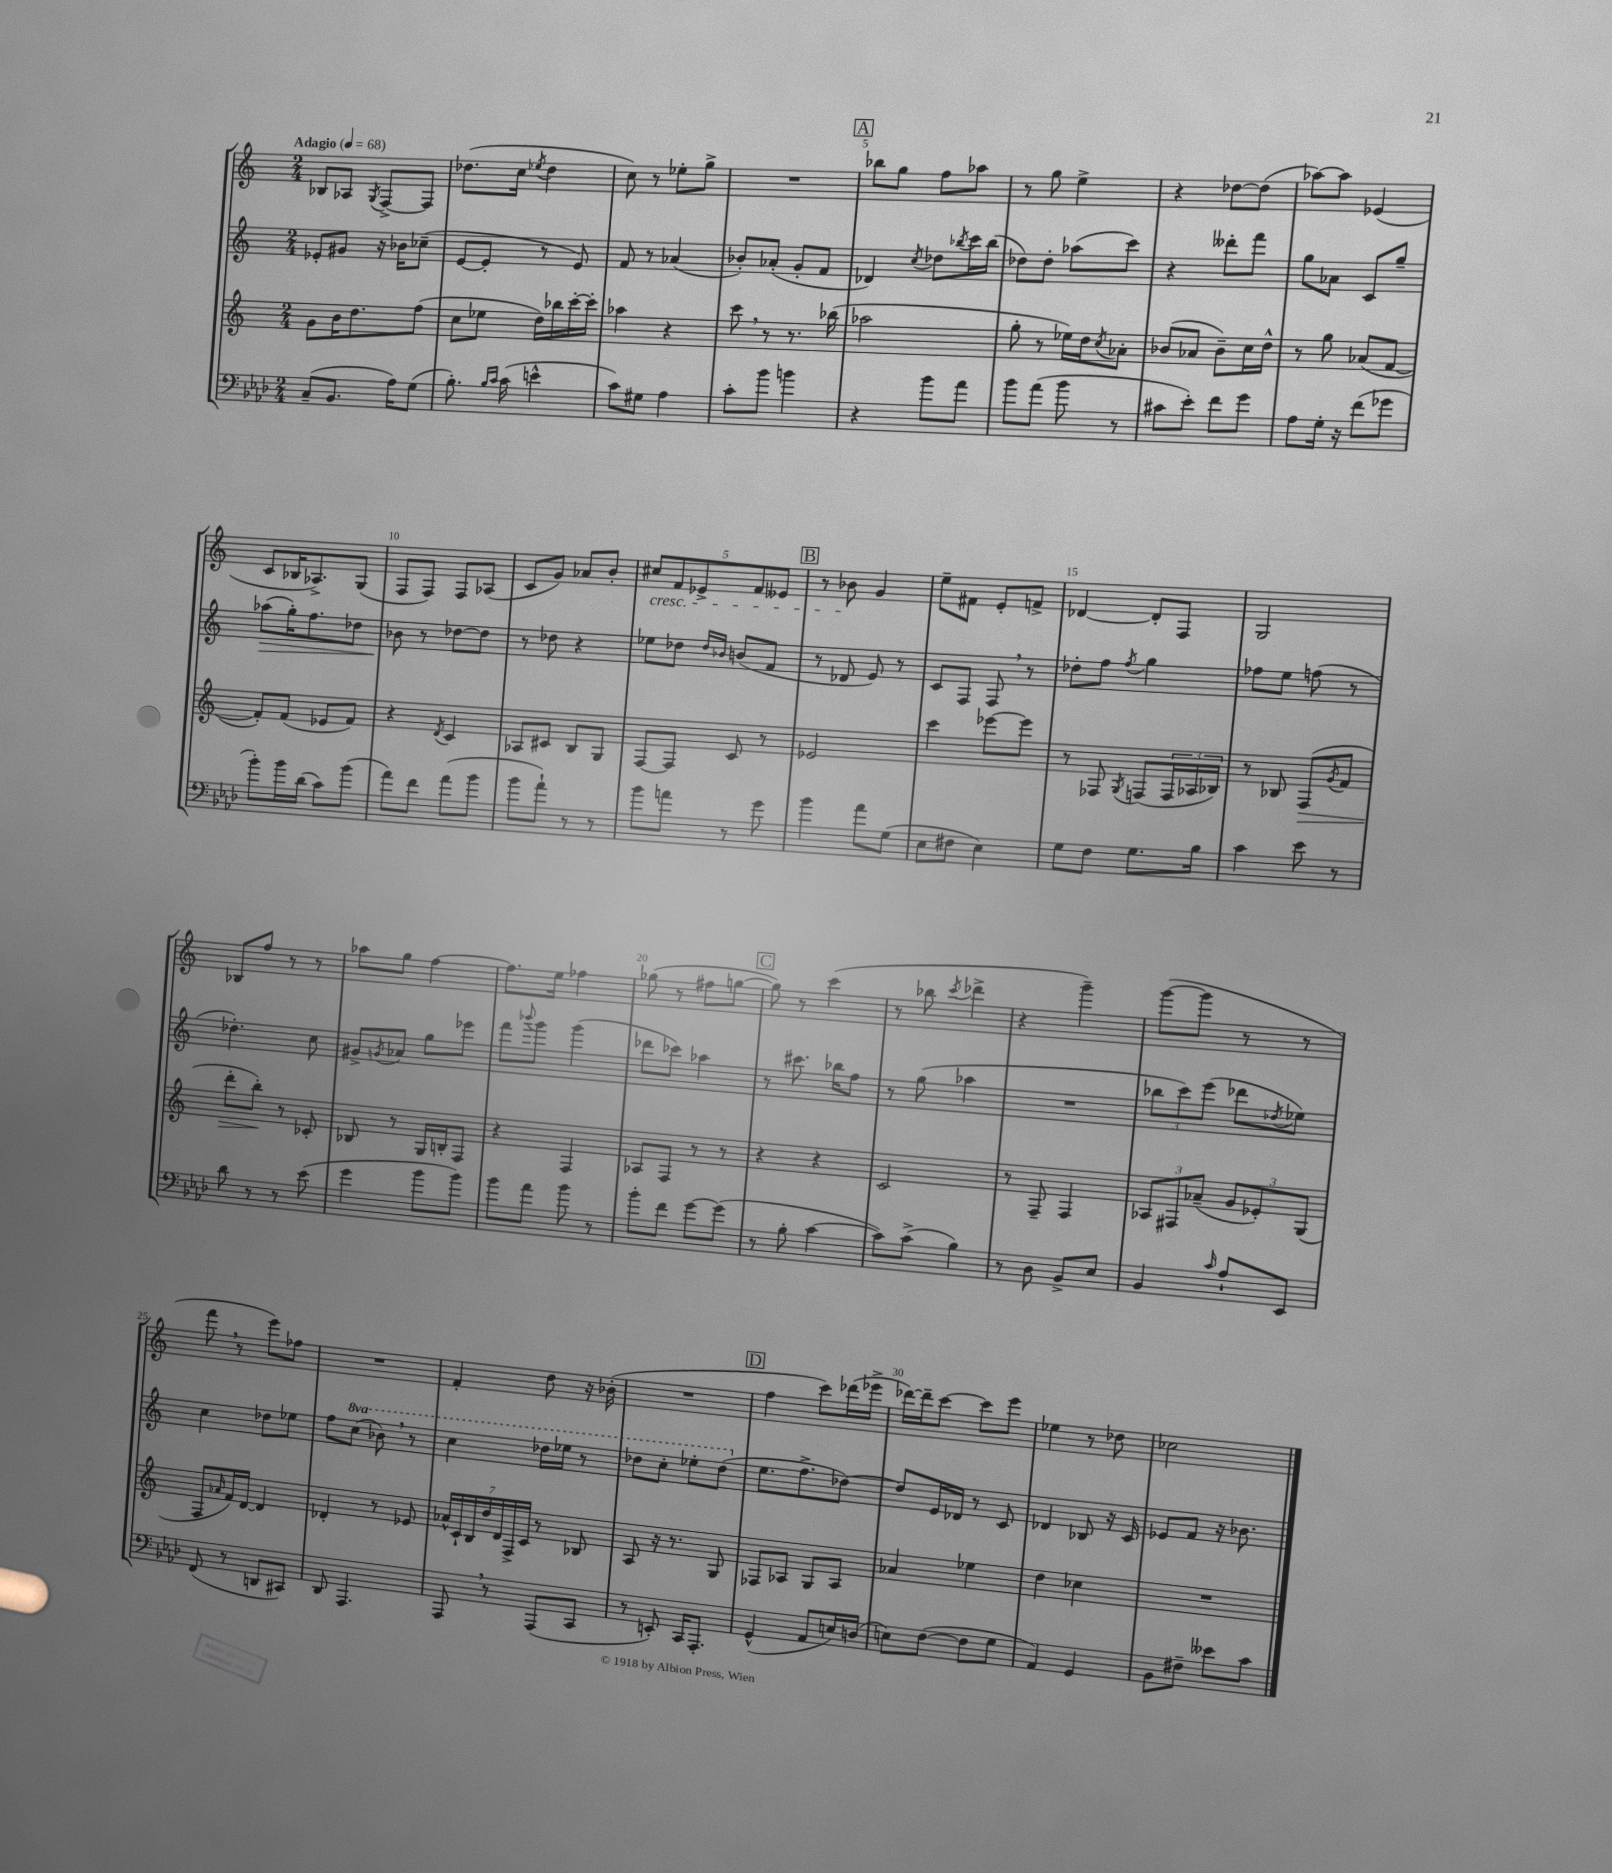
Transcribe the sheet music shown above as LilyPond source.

<<
\new StaffGroup <<
\new Staff = "s0" {
    \clef treble \key c \major \numericTimeSignature \time 2/4 \tempo "Adagio" 4 = 68
    bes8 aes8 \acciaccatura { g8 } f8~-> f8 |
    des''8.( c''16 \acciaccatura { ees''8 } des''4 |
    c''8) r8 ees''8-. g''8-> |
    R2 |
    \mark \markup { \box "A" } bes''8 g''8 f''8 aes''8 |
    r8 g''8 e''4-> |
    r4 des''8~ des''8( |
    aes''8~) aes''8 ees'4( |
    c'8 bes16 aes8.->) g8( |
    f8 f8) f8 aes8( |
    c'8 g'8) aes'8 b'8-. |
    \tuplet 5/4 { cis''8\cresc f'8 ees'8-> f'8 eeses'8 } |
    \mark \markup { \box "B" } r8 bes'8\! g'4 |
    e''8-- fis'8 e'8-. f'8-> |
    des'4~ des'8-. f8 |
    g2 |
    bes8 f''8 r8 r8 |
    aes''8 g''8 f''4~ |
    f''8. e''16 fes''4 |
    ges''8( r8 fis''8 g''8~ |
    \mark \markup { \box "C" } g''8) r8 c'''4( |
    r8 bes''8 \acciaccatura { c'''8 } des'''4-> |
    r4 g'''4--) |
    g'''8~( g'''8 r8 r8 |
    f'''8 \breathe r8 e'''8) fes''8 |
    R2 |
    f'4-. d''8 r16 bes'16-.( |
    R2 |
    \mark \markup { \box "D" } f''4 c'''8) des'''16( ees'''16-> |
    des'''16~) des'''16-- c'''8~ c'''8 e'''8 |
    ees''4 r8 des''8 |
    ces''2 \bar "|." |
}
\new Staff = "s1" {
    \clef treble \key c \major \numericTimeSignature \time 2/4 \set Staff.ottavationMarkups = #ottavation-simple-ordinals
    ees'8-. gis'8 r16 bes'16 ces''8--( |
    e'8~ e'8-. r8 e'8) |
    f'8 r8 aes'4( |
    bes'8-.) aes'8-.( g'8-. f'8 |
    \mark \markup { \box "A" } des'4) \acciaccatura { c''8 } des''8 \acciaccatura { bes''8 } c'''16 bes''16( |
    des''8) des''8-. aes''8( c'''8) |
    r4 deses'''8-. f'''8 |
    g''8 aes'8 c'8 g''8-- |
    aes''8\>( g''16-.) f''8. des''8 |
    bes'8\! r8 des''8~ des''8 |
    r8 des''8 r4 |
    ees''8 des''8 \grace { des''16 bes'16 } b'8( f'8 |
    \mark \markup { \box "B" } r8 des'8 e'8) r8 |
    c'8 f8 f8 \breathe r8 |
    des''8-. f''8 \acciaccatura { f''8 } g''4 |
    fes''8 e''8 f''8( r8 |
    des''4.-.) c''8 |
    gis'8-> \acciaccatura { g'8 } aes'8 g''8 ees'''8 |
    f'''8 \appoggiatura { bes'''8 } g'''8 g'''4( |
    des'''8 ces'''8) aes''4 |
    \mark \markup { \box "C" } r8 cis'''8. bes''16 f''8 |
    r8 g''8( aes''4 |
    R2 |
    \tuplet 3/2 { bes''8 c'''8) e'''8( } des'''8 \acciaccatura { des''8 } ees''8) |
    c''4 des''8 ees''8 |
    f''8 \ottava #1 c'''8( bes''8) \breathe r8 |
    c'''4 des'''16 ees'''16 r8 |
    des'''8 c'''8-. ees'''8-. des'''8( \ottava #0 |
    \mark \markup { \box "D" } e''8. f''8.-> des''8~) |
    des''8 e'16 des'16 r8 c'8 |
    des'4 bes8 r16 c'16 |
    ees'8 f'8 r16 bes'8. \bar "|." |
}
\new Staff = "s2" {
    \clef treble \key c \major \numericTimeSignature \time 2/4
    g'8 b'16 d''8. f''8( |
    c''8 ees''8 d''16) bes''16 c'''16~-. c'''16-. |
    aes''4 r4 |
    c'''8 \breathe r8 r8. bes''16( |
    \mark \markup { \box "A" } aes''2 |
    g''8-. r8 ees''16) d''16 \acciaccatura { c''8 } aes'8-. |
    bes'8( aes'8 bes'8--) c''16 d''16-^ |
    r8 g''8 aes'8( f'8~ |
    f'8-.) f'8( ees'8 f'8) |
    r4 \acciaccatura { d'8 } c'4 |
    aes8 cis'8 b8 g8 |
    f8~ f8 c'8 r8 |
    \mark \markup { \box "B" } ees'2 |
    c'''4 ees'''8~ ees'''8 |
    r8 fes8 \acciaccatura { g8 } f8( \tuplet 3/2 { f16 aes16 bes16) } |
    r8 bes8 f8\>( \acciaccatura { g'8 } f'8 |
    d'''8-. b''8-.\!) r8 ces'8-. |
    bes8 r8 g16 b16-. f8 |
    r4 f4 |
    aes8 f8 r8 r8 |
    \mark \markup { \box "C" } r4 r4 |
    c'2 |
    r8 f8-- f4 |
    \tuplet 3/2 { aes8 fis8 aes'8--( } \tuplet 3/2 { g'8 ees'8-.) g8( } |
    f8 \grace { aes'16 } f'16) d'16~ d'4 |
    des'4-. r8 ees'8 |
    \tuplet 7/4 { aes'16-^ c'16-! b16 d''16 d'16 f16-> c'16 } r8 bes8 |
    a8 r16 r8. g8 |
    \mark \markup { \box "D" } fes8 aes8 g8 aes8 |
    aes'4 ees''4 |
    d''4 ces''4 |
    R2 \bar "|." |
}
\new Staff = "s3" {
    \clef bass \key aes \major \numericTimeSignature \time 2/4
    c8--( bes,8. aes16) g8( |
    bes8.-.) \grace { bes16 c'16 } c'16( e'4-^ |
    c'8) gis8 aes4 |
    c'8-. bes'8 b'4 |
    \mark \markup { \box "A" } r4 bes'8 aes'8 |
    bes'8 aes'8( bes'8 r8 |
    cis'8 ees'8-.) f'8 g'8 |
    aes8 g16-. r16 f'8( ges'8 |
    bes'8-.) bes'16 des'16( c'8) bes'8( |
    aes'8) f'8 aes'8( bes'8 |
    bes'8 aes'8-!) r8 r8 |
    bes'8 a'8 r8 g'8 |
    \mark \markup { \box "B" } bes'4 aes'8 g8( |
    ees8 fis8 ees4) |
    g8 f8 g8. bes16 |
    c'4 ees'8 r8 |
    des'8 r8 r8 ees'8( |
    g'4 bes'8 bes'8) |
    bes'8 aes'8 bes'8 r8 |
    bes'8-. f'8 g'8~ g'8( |
    \mark \markup { \box "C" } r8 bes8-. c'4~ |
    c'8) c'8->( bes4) |
    r8 des8 bes,8-> ees8 |
    bes,4 \grace { c'16 } aes8-! ees,8 |
    f,8( r8 d,8 cis,8) |
    des,8 aes,,4. |
    aes,,8 \breathe r8 aes,,8( c,8 |
    r8 e,8-.) c,16 aes,,8.-. |
    \mark \markup { \box "D" } g,4-^( aes,8 e16) d16( |
    e8) f8~( f8 g8 |
    aes,4) g,4 |
    bes,8 fis8-- eeses'8 c'8 \bar "|." |
}
>>
>>
\layout { \context { \Score \override BarNumber.break-visibility = ##(#f #t #t) barNumberVisibility = #(every-nth-bar-number-visible 5) } }
